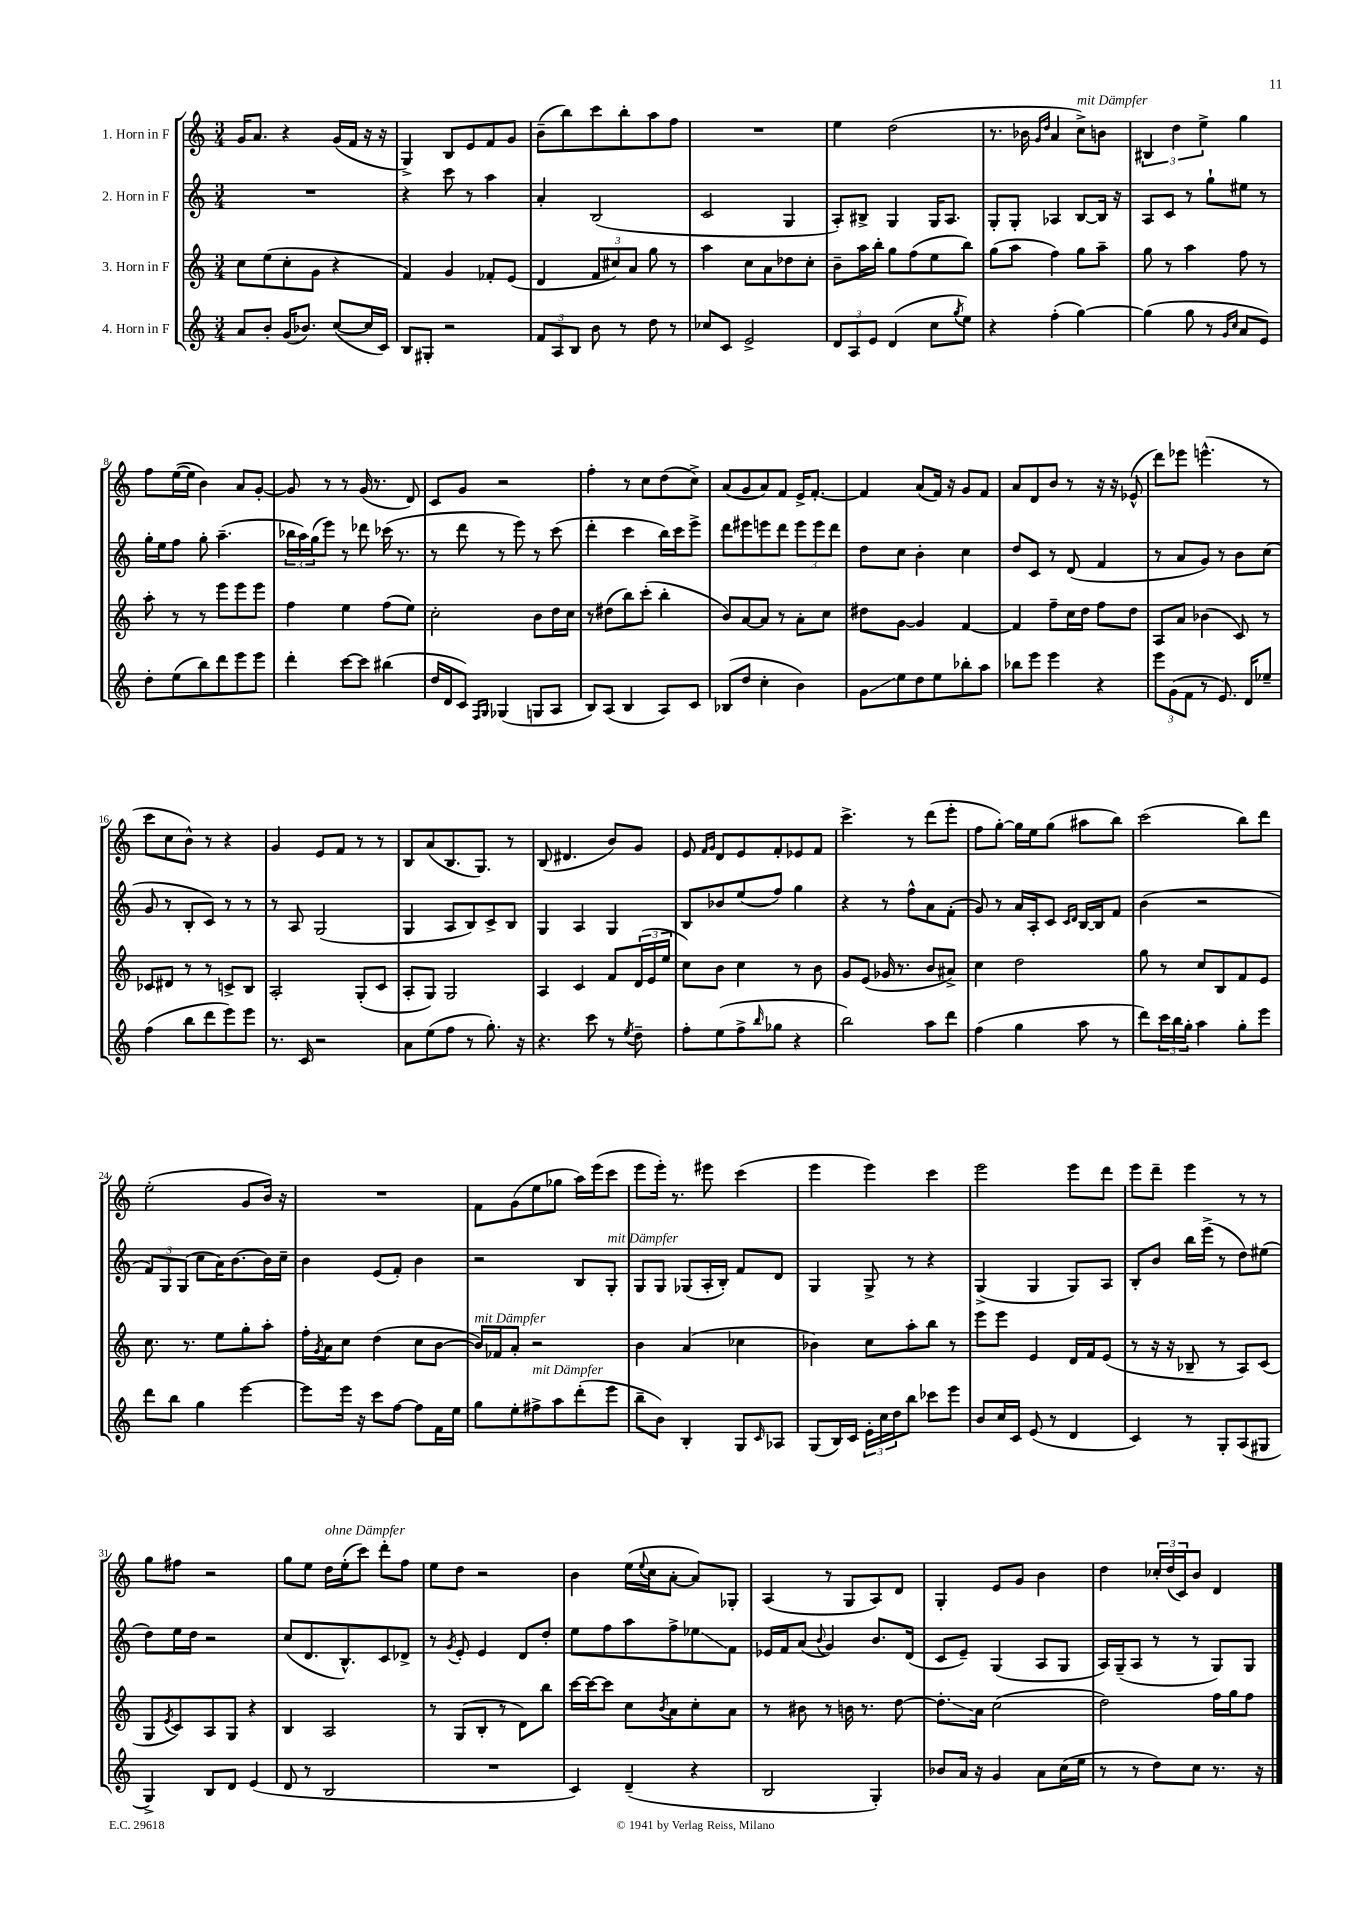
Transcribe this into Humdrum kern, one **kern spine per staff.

**kern	**kern	**kern	**kern
*staff4	*staff3	*staff2	*staff1
*clefG2	*clefG2	*clefG2	*clefG2
*k[]	*k[]	*k[]	*k[]
*M3/4	*M3/4	*M3/4	*M3/4
8a	8cc	2.r	16g
.	.	.	8.a
8b'	(8ee	.	.
(16g	8cc'	.	4r
8.b-)	.	.	.
.	8g	.	.
([8cc	4r	.	(16g
.	.	.	16f
16cc]	.	.	16r
16c)	.	.	16r
=	=	=	=
8B	4f)	4r	4G^)
8G#'	.	.	.
2r	4g	8ccc	8B
.	.	8r	8e
.	8f-'	4aa	8f
.	(8e	.	8g
=	=	=	=
12f	4d	4a'	(8b~
12A	.	.	.
.	.	.	8bb)
12B	.	.	.
8b	12f	(2B	8ccc
.	12cc#)	.	.
8r	.	.	8bb'
.	12a	.	.
8dd	8gg	.	8aa
8r	8r	.	8ff
=	=	=	=
8cc-	4aa	2c	2.r
8c	.	.	.
2e^	8cc	.	.
.	8a	.	.
.	8dd-	4G	.
.	8cc'	.	.
=	=	=	=
12d	8b~	8A')	4ee
12A	.	.	.
.	16aa	8B#^	.
12e	.	.	.
.	16bb'	.	.
(4d	8gg	4G	(2dd
.	(8ff	.	.
8cc	8ee	16G	.
.	.	8.A	.
8qgg	.	.	.
8ee)	8bb)	.	.
=	=	=	=
4r	(8gg	8G'	8.r
.	8aa	8G'	.
.	.	.	16b-
.	.	.	16qqg
.	.	.	16qqdd
(4ff'	4ff)	4A-	4a
[4gg)	8gg	[8B	8cc^)
.	8aa~	16B]	8b
.	.	16r	.
=	=	=	=
(4gg]	8gg	8A	6B#
.	8r	8c	.
.	.	.	6dd
8gg	4aa	8r	.
.	.	.	6ee^
8r	.	8gg`	.
16qqg	.	.	.
16qqcc	.	.	.
8a	8ff	8ee#	4gg
8e)	8r	8r	.
=	=	=	=
8dd'	8aa'	16gg'	8ff
.	.	16ee	.
(8ee	8r	8ff	([16ee
.	.	.	16ee]
8bb)	8r	8gg'	4b)
8ddd	8eee	(4.aa~	.
8eee	8eee	.	8a
8eee	8eee	.	[8g'
=	=	=	=
4ddd'	4ff	24bb-	8g]
.	.	24aa)	.
.	.	(24gg	.
.	.	8eee)	8r
[8ccc	4ee	8r	8r
8ccc]	.	8ddd-	(16g
.	.	.	8.r
(4bb#	(8ff	(16ccc-	.
.	.	8.r	.
.	8ee)	.	8d)
=	=	=	=
16dd	2cc'	8r	8c
16d	.	.	.
8c)	.	8ddd	8g
16qqF	.	.	.
16qqG	.	.	.
(4G-	.	8r	2r
.	.	8eee)	.
8G	8b	8r	.
8A	16dd	(8ccc	.
.	16cc	.	.
=	=	=	=
8B)	8r	4ddd'	4ff'
(8A	(8dd#	.	.
4B	8bb)	4ccc	8r
.	(8ccc'	.	8cc
8A)	4bb'	16bb)	(8dd
.	.	16ccc	.
8c	.	8eee^	8cc^)
=	=	=	=
(8B-	8b)	8ddd	(8a
8dd	[8a	8eee#	8g
4cc'	8a]	8eee	8a)
.	8r	8ddd	8f
4b)	8a'	12eee	16e^
.	.	.	[8.f'
.	.	12eee	.
.	8cc	.	.
.	.	12ddd	.
=	=	=	=
8g	8dd#	8dd	4f]
8ee	[8g	8cc	.
8dd	4g]	4b'	(8a
8ee	.	.	16f)
.	.	.	16r
8bb-'	[4f	4cc	8g
8aa	.	.	8f
=	=	=	=
8bb-	4f]	8dd	8a
8eee	.	8c	8d
4eee	8ff~	8r	8b
.	16cc	(8d	8r
.	16dd	.	.
4r	8ff	4f	16r
.	.	.	16r
.	8dd	.	(8e-^^
=	=	=	=
12eee	8A	8r	8ddd)
(12g	.	.	.
.	8a	8a	8eee-
12f	.	.	.
8r	(4b-	8g)	(4.eee^^
8.e)	.	8r	.
.	8c)	8b	.
16d	.	.	.
8ee-~	8r	(8cc	8r
=	=	=	=
(4ff	8c-	8g	8ccc
.	8d#	8r	8cc
8bb	8r	8B'	8b^^)
8ddd	8r	8c)	8r
8eee)	8c^	8r	4r
8eee	8B	8r	.
=	=	=	=
8.r	2A'	8r	4g
.	.	8A	.
16c	.	.	.
2r	.	(2G	8e
.	.	.	8f
.	(8G'	.	8r
.	8c	.	8r
=	=	=	=
8a	8A'	4G	8B
(8ee	8G)	.	(8a
8ff	2G	8A	8.B
8r	.	8B)	.
.	.	.	8.G)
8.gg')	.	8c^	.
.	.	8B	8r
16r	.	.	.
=	=	=	=
4.r	4A	4G	(8B
.	.	.	4.d#
.	4c	4A	.
8ccc	.	.	.
8r	8f	4G	8b)
8qee	.	.	.
8dd~	(24d	.	8g
.	24e	.	.
.	24ee	.	.
=	=	=	=
8ff'	8cc)	8B	8e
.	.	.	16qqf
.	.	.	16qqg
(8ee	8b	8b-	8d
8ff^	4cc	(8ee	8e
16qqbb	.	.	.
8gg-	.	8ff)	8f'
4r	8r	4gg	8e-
.	8b	.	8f
=	=	=	=
2bb)	8g	4r	4.ccc^
.	(8e	.	.
.	16g-	8r	.
.	8.r	.	.
.	.	8ff^^	8r
8aa	8b	8a	(8ddd
8ddd	8a#^)	(8f'	8eee'
=	=	=	=
(4ff	4cc	8g)	8ff
.	.	8r	[8gg')
4gg	2dd	16a	16gg]
.	.	16A'	16ee
.	.	8c	(8gg
.	.	16qqc	.
.	.	16qqd	.
8aa	.	[16B	8aa#
.	.	16B]	.
8r	.	8f	8bb)
=	=	=	=
8ddd)	8gg	(4b	(2ccc
24ccc	8r	.	.
24bb	.	.	.
24gg'	.	.	.
4aa	8cc	2r	.
.	8B	.	.
8gg'	8f	.	8bb)
8eee	8e	.	8ddd
=	=	=	=
8ddd	8.cc	12f)	(2ee'
.	.	12G	.
8bb	.	.	.
.	.	(12G	.
.	8.r	.	.
4gg	.	8cc	.
.	8ee	16a)	.
.	.	[8.b	.
[4eee	8gg'	.	8g
.	8aa'	16b]	16b)
.	.	16cc~	16r
=	=	=	=
8eee]	16ff'	4b	2.r
.	8qg	.	.
.	16a	.	.
16eee	8cc	.	.
16r	.	.	.
8ccc	(4dd	(8e	.
[8ff	.	8f')	.
8ff]	8cc	4b	.
16f	[8b	.	.
16ee	.	.	.
=	=	=	=
8gg	16b])	2r	8f
.	16f-	.	.
8ee'	8a'	.	(8g
8ff#^	2r	.	8ee
8aa	.	.	8gg-
(8ddd'	.	8B	16aa)
.	.	.	(16eee
8eee	.	8G'	8ccc
=	=	=	=
8bb~	4b	8G	8eee
8b)	.	8G	16eee')
.	.	.	8.r
4B'	(4a	(8G-	.
.	.	16A'	8eee#
.	.	16B')	.
8G	4cc-	8f	(4ccc
16qqc	.	.	.
8A-	.	8d	.
=	=	=	=
(8G	4b-)	4G	4eee
16B)	.	.	.
16c	.	.	.
24e'	8cc	8G^	4eee)
24cc	.	.	.
24dd	.	.	.
8bb	8aa'	8r	.
8ccc-	8bb	4r	4ccc
8eee	8r	.	.
=	=	=	=
8b	8eee	(4G^	2eee
16cc	8eee	.	.
16c	.	.	.
(8e	4e	4G	.
8r	.	.	.
4d	16d	8G)	8eee
.	16f	.	.
.	(8e	8A	8ddd
=	=	=	=
4c)	8r	8B'	8eee
.	16r	8b	8ddd~
.	16r	.	.
8r	8B-~	16bb	4eee
.	.	(16eee^	.
8G'	8r	8r	.
(8A	8A)	8dd)	8r
8G#	(8c	(8ee#	8r
=	=	=	=
4G^)	8G	8dd)	8gg
.	8qe	.	.
.	8c)	16ee	8ff#
.	.	16dd	.
8B	8A	2r	2r
8d	8G	.	.
(4e	4r	.	.
=	=	=	=
8d	4B	(8cc	8gg
8r	.	8.d	8ee
2B	2A	.	16dd
.	.	8.B^^)	(16ee'
.	.	.	8ccc)
.	.	8c	8ddd'
.	.	8d-^	8ff
=	=	=	=
2.r	8r	8r	8ee
.	.	8qg	.
.	(8G	8e'	8dd
.	8B'	4e	2r
.	8r	.	.
.	8d)	8d	.
.	8bb	8dd'	.
=	=	=	=
4c)	[16ccc	8ee	4b
.	16ccc_	.	.
.	8ccc]	8ff	.
(4d~	8cc	8aa	(16ee
.	.	.	8qqee
.	.	.	16cc
.	8qb	.	.
.	8a	8ff^	[8a'
4r	8cc'	8ee-	8a])
.	8a	8f	8G-'
=	=	=	=
2B	8r	16e-	(4A
.	.	16f	.
.	8b#	(8a	.
.	.	8qqb	.
.	8r	4g)	8r
.	16b	.	8G
.	8.r	.	.
4G')	.	8.b	8A)
.	[8dd	.	8d
.	.	(16d	.
=	=	=	=
8b-	8.dd']	8c	4G'
16a	.	8e~)	.
16r	16a	.	.
4g	(2cc	(4G	8e
.	.	.	8g
8a	.	8A	4b
(16cc	.	8G	.
16ee	.	.	.
=	=	=	=
8r	2dd)	16A)	4dd
.	.	(16G~	.
8r	.	8A	.
8dd)	.	8r	24cc-'
.	.	.	(24dd
.	.	.	24c)
8cc	.	8r	8b
8.r	16ff	8G)	4d
.	16gg	.	.
.	8ff	8G	.
16r	.	.	.
==	==	==	==
*-	*-	*-	*-
